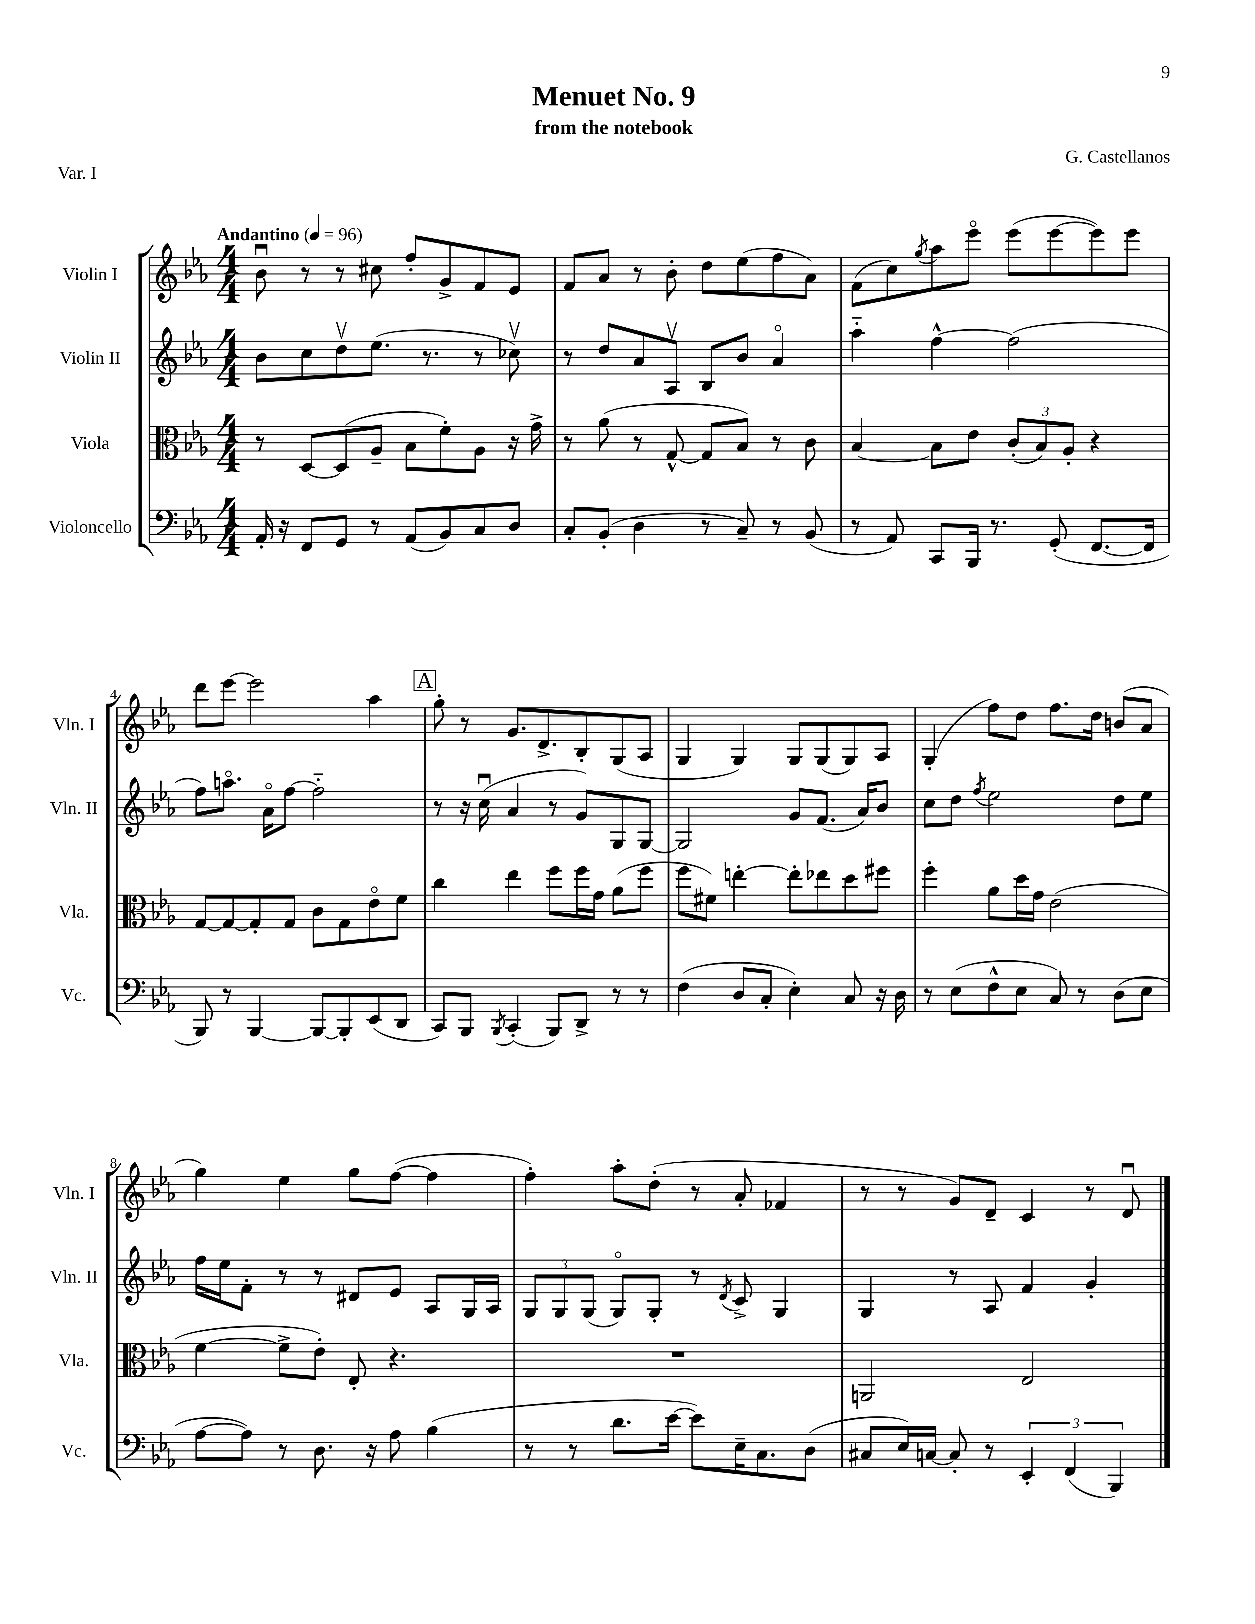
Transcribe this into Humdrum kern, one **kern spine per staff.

**kern	**kern	**kern	**kern
*staff4	*staff3	*staff2	*staff1
*clefF4	*clefC3	*clefG2	*clefG2
*k[b-e-a-]	*k[b-e-a-]	*k[b-e-a-]	*k[b-e-a-]
*M4/4	*M4/4	*M4/4	*M4/4
*MM96	*MM96	*MM96	*MM96
16AA-'/	8r	8b-\L	8b-u\
16r	.	.	.
8FF/L	[8D/L	8cc\	8r
8GG/J	(8D/]	8ddv\	8r
8r	8A-~/J	(8.ee-\J	8cc#\
(8AA-/L	8B-\L	.	8ff'/L
.	.	8.r	.
8BB-/)	8f'\)	.	8g^/
8C/	8A-\J	8r	8f/
8D/J	16r	8cc-v\)	8e-/J
.	16g^\	.	.
=	=	=	=
8C'/L	8r	8r	8f/L
(8BB-'/J	(8a-\	8dd/L	8a-/J
4D\	8r	8a-/	8r
.	[8G^^/	8A-v/J	8b-'\
8r	8G/]L	8B-/L	8dd\L
8C~/)	8B-/J)	8b-/J	(8ee-\
8r	8r	4a-o/	8ff\
(8BB-/	8c\	.	8a-\J)
=	=	=	=
8r	[4B-/	4aa-'~\	(8f\L
8AA-/)	.	.	8cc\)
.	.	.	8qgg/
8CC/L	8B-\]L	[4ff^^\	8aa-\
16BBB-/Jk	8e-\J	.	8eee-o\J
8.r	.	.	.
.	(12c'/L	(2ff\]	(8eee-\L
.	12B-/)	.	.
(8GG'/	.	.	[8eee-\
.	12A-'/J	.	.
[8.FF/L	4r	.	8eee-\])
.	.	.	8eee-\J
16FF/]Jk	.	.	.
=	=	=	=
8BBB-/)	[8G/L	8ff\L)	8ddd\L
8r	8G/_	8.aao\J	[8eee-\J
[4BBB-/	8G'/]	.	2eee-\]
.	.	16a-o\LK	.
.	8G/J	[8ff\J	.
8BBB-/_L	8c\L	2ff'~\]	.
8BBB-'/]	8G\	.	.
(8EE-/	8e-o\	.	4aa-\
8DD/J	8f\J	.	.
=	=	=	=
8CC/L)	4cc\	8r	8gg'\
8BBB-/J	.	16r	8r
.	.	(16ccu\	.
8qBBB-/	.	.	.
(4CC'/	4ee-\	4a-/	8.g/L
.	.	.	8.d^/
8BBB-/L)	8ff\L	8r	.
8DD^/J	16ff\L	8g/L)	8B-'/
.	16g\JJ	.	.
8r	(8a-\L	8G/	(8G/
8r	8ff\J	[8G/J	8A-/J
=	=	=	=
(4F\	8ff\L	2G/]	4G/
.	8f#\J)	.	.
8D/L	[4ee'\	.	4G/)
8C'/J	.	.	.
4E-'\)	8ee'\]L	8g/L	8G/L
.	8ee-\	(8.f/J	(8G/
8C/	8dd\	.	8G/)
.	.	16a-/LK)	.
16r	8ff#\J	8b-/J	8A-/J
16D\	.	.	.
=	=	=	=
8r	4ff'\	8cc\L	(4G'/
(8E-\L	.	8dd\J	.
.	.	8qff/	.
8F^^\	8a-\L	2ee-\	8ff\L)
8E-\J	16dd\L	.	8dd\J
.	16g\JJ	.	.
8C/)	(2e-\	.	8.ff\L
8r	.	.	.
.	.	.	16dd\Jk
(8D\L	.	8dd\L	(8b/L
8E-\J	.	8ee-\J	8a-/J
=	=	=	=
[8A-\L	[4f\	16ff\LL	4gg\)
.	.	16ee-\J	.
8A-\]J)	.	8f'\J	.
8r	8f^\]L	8r	4ee-\
8.D\	8e-'\J)	8r	.
.	8E-'/	8d#/L	8gg\L
16r	.	.	.
8A-\	4.r	8e-/J	([8ff\J
(4B-\	.	8A-/L	4ff\]
.	.	16G/L	.
.	.	16A-/JJ	.
=	=	=	=
8r	1r	12G/L	4ff'\)
.	.	12G/	.
8r	.	.	.
.	.	(12G/J	.
8.d\L	.	8Go/L)	8aa-'\L
.	.	8G'/J	(8dd'\J
[16e-\Jk	.	.	.
8e-\]L)	.	8r	8r
.	.	8qd/	.
16E-~\K	.	8c^/	8a-'/
8.C\	.	.	.
.	.	4G/	4f-/
(8D\J	.	.	.
=	=	=	=
8C#/L	2AA/	4G/	8r
16E-/L)	.	.	8r
[16C/JJ	.	.	.
8C'/]	.	8r	8g/L)
8r	.	8A-/	8d~/J
6EE-'/	2E-/	4f/	4c/
(6FF/	.	.	.
.	.	4g'/	8r
6BBB-/)	.	.	.
.	.	.	8du/
==	==	==	==
*-	*-	*-	*-
